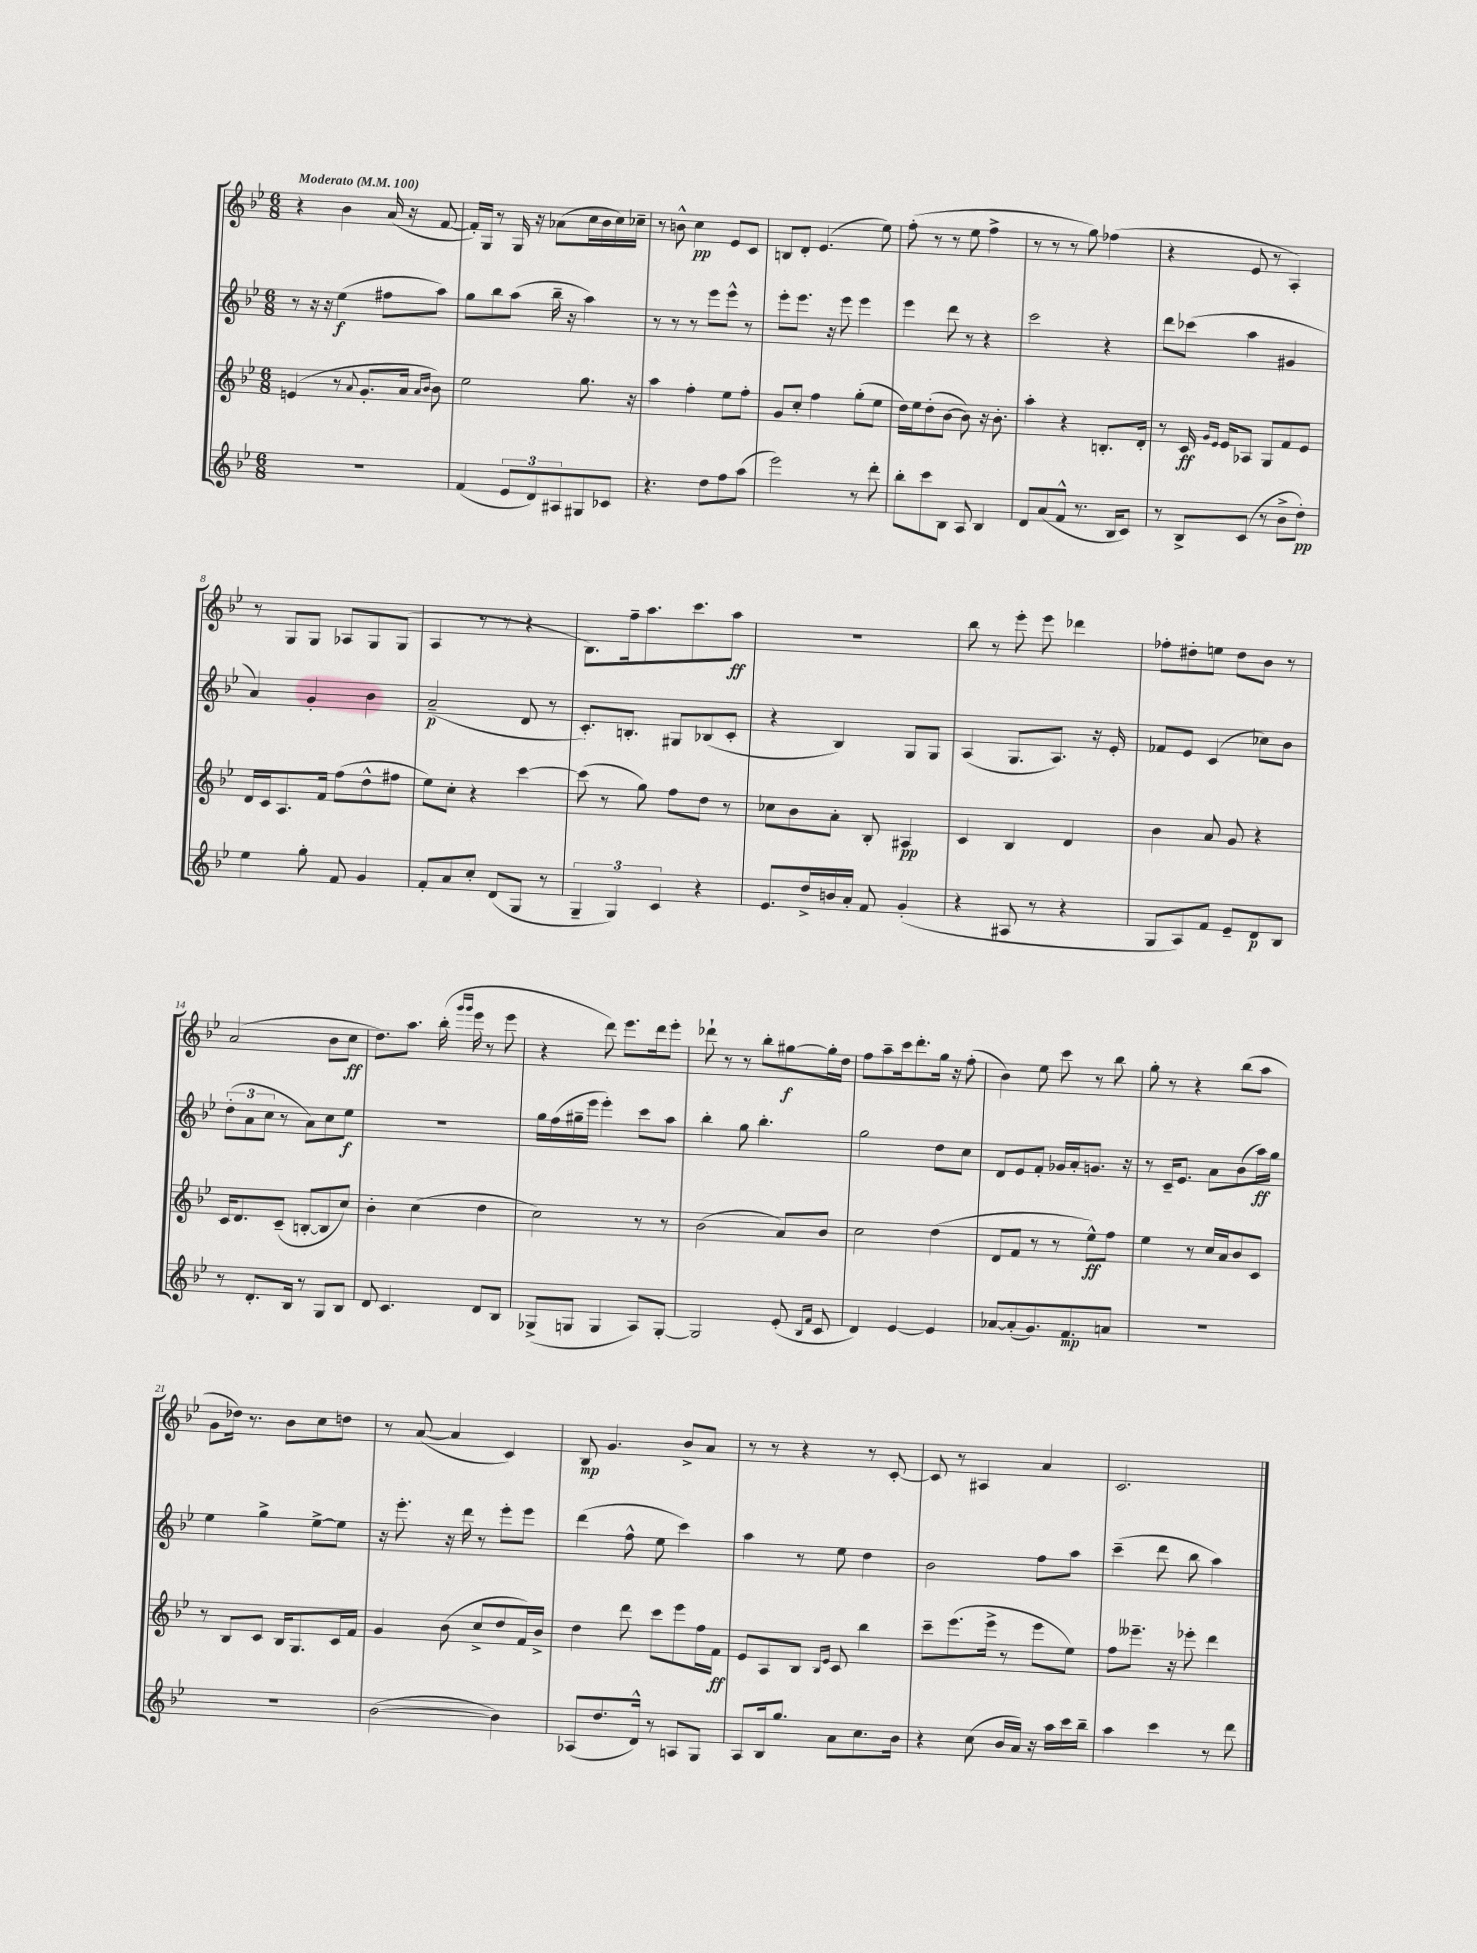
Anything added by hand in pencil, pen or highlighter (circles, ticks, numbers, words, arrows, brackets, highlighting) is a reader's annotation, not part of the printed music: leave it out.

**kern	**dynam	**kern	**dynam	**kern	**dynam	**kern	**dynam
*part4	*part4	*part3	*part3	*part2	*part2	*part1	*part1
*staff4	*staff4	*staff3	*staff3	*staff2	*staff2	*staff1	*staff1
*clefG2	*	*clefG2	*	*clefG2	*	*clefG2	*
*k[b-e-]	*	*k[b-e-]	*	*k[b-e-]	*	*k[b-e-]	*
*M6/8	*	*M6/8	*	*M6/8	*	*M6/8	*
*MM100	*	*MM100	*	*MM100	*	*MM100	*
=1	=1	=1	=1	=1	=1	=1	=1
!	!	!	!	!	!	!LO:TX:a:B:t=Moderato	!
2.r	.	(4en/	.	8r	.	4r	.
.	.	.	.	16r	.	.	.
.	.	.	.	16r	.	.	.
.	.	8r	.	(4ee-\	f	4b-\	.
.	.	8qqa/	.	.	.	.	.
.	.	8.g'/L	.	.	.	.	.
.	.	.	.	8ff#X\L	.	(16a/	.
.	.	16a/Jk	.	.	.	16r	.
.	.	16qqa/LL	.	.	.	.	.
.	.	16qqb-/JJ	.	.	.	.	.
.	.	8b-\)	.	8aa\J)	.	[8f/	.
=2	=2	=2	=2	=2	=2	=2	=2
(4f/	.	2ee-\	.	8gg\L	.	16f'/LL])	.
.	.	.	.	.	.	16G/JJ	.
.	.	.	.	8bb-\	.	8r	.
12e-/L	.	.	.	(8aa\J	.	16G/	.
.	.	.	.	.	.	16r	.
12d/)	.	.	.	.	.	.	.
.	.	.	.	16bb-~\	.	(8a-X\L	.
12A#X/	.	.	.	.	.	.	.
.	.	.	.	16r	.	.	.
8G#X/	.	8.gg\	.	4aa\)	.	16cc\L	.
.	.	.	.	.	.	16b-\	.
8c-X/J	.	.	.	.	.	16cc\)	.
.	.	16r	.	.	.	16cc-X~\JJ	.
=3	=3	=3	=3	=3	=3	=3	=3
4.r	.	4aa\	.	8r	.	8r	.
.	.	.	.	8r	.	8bn^^\	.
.	.	4ff'\	.	8r	.	4cc\	pp
8dd\L	.	.	.	8eee-\L	.	.	.
8ff\	.	8ee-\L	.	8eee-^^\J	.	8e-/L	.
(8aa\J	.	8ff'\J	.	8r	.	8c/J	.
=4	=4	=4	=4	=4	=4	=4	=4
2eee-\)	.	8g/L	.	8eee-'\L	.	8Bn/L	.
.	.	8cc'/J	.	8.eee-\J	.	8d'/J	.
.	.	4ff\	.	.	.	(4.e-/	.
.	.	.	.	16r	.	.	.
.	.	.	.	8eee-\	.	.	.
8r	.	(8gg'\L	.	4eee-\	.	.	.
8ddd'\	.	8ee-\J	.	.	.	8ee-\)	.
=5	=5	=5	=5	=5	=5	=5	=5
8bb-'\L	.	16dd\LL)	.	4eee-\	.	(8ff'\	.
.	.	16ee-\J	.	.	.	.	.
8ccc\	.	(8dd'\	.	.	.	8r	.
8B-\J	.	[8b-\J	.	8ddd\	.	8r	.
8A/	.	8b-\])	.	8r	.	8ee-\	.
4B-/	.	16r	.	4r	.	4ff^\	.
.	.	8.b-'\	.	.	.	.	.
=6	=6	=6	=6	=6	=6	=6	=6
8d/L	.	4aa'\	.	2ccc\	.	8r	.
(8a/	.	.	.	.	.	8r	.
8f^^/J	.	4r	.	.	.	8r	.
8.r	.	.	.	.	.	8gg\)	.
.	.	8.Bn'/L	.	4r	.	(4ff-X\	.
16B-/KL	.	.	.	.	.	.	.
8c/J)	.	.	.	.	.	.	.
.	.	16d'/Jk	.	.	.	.	.
=7	=7	=7	=7	=7	=7	=7	=7
8r	.	8r	.	8ddd\L	.	4r	.
8B-^/L	.	16c/	ff	(8ccc-X\J	.	.	.
.	.	16qqg/LL	.	.	.	.	.
.	.	16qqe-/JJ	.	.	.	.	.
.	.	16e-/KL	.	.	.	.	.
(8c/J	.	8A-X/J	.	4aa\	.	8e-/	.
8r	.	8G/L	.	.	.	8r	.
8b-^\L	.	8f/	.	4g#X/	.	4A'/)	.
8dd'\J)	pp	8e-/J	.	.	.	.	.
!!LO:LB:g=z
=8	=8	=8	=8	=8	=8	=8	=8
4ee-\	.	16d/LL	.	4a/)	.	8r	.
.	.	16c/J	.	.	.	.	.
.	.	8.A/	.	.	.	8G/L	.
8gg'\	.	.	.	4g'/	.	8G/J	.
.	.	16f/Jk	.	.	.	.	.
8f/	.	(8ff\L	.	.	.	8A-X/L	.
4g/	.	8dd^^\	.	4b-\	.	8G/	.
.	.	8ff#X\J	.	.	.	(8G/J	.
=9	=9	=9	=9	=9	=9	=9	=9
8f'/L	.	8ee-\L)	.	(2a~/	p	4A/	.
8a/	.	8cc'\J	.	.	.	.	.
8cc'/J	.	4r	.	.	.	8r	.
(8d/L	.	.	.	.	.	8r	.
8G/J	.	[4ccc\	.	8d/	.	4r	.
8r	.	.	.	8r	.	.	.
=10	=10	=10	=10	=10	=10	=10	=10
6G~/	.	(8ccc\]	.	8.c'/L)	.	8.B-\L)	.
.	.	8r	.	.	.	.	.
6G/)	.	.	.	.	.	.	.
.	.	.	.	8.Bn'/J	.	16ff~\k	.
.	.	8gg\)	.	.	.	8.aa\	.
6c/	.	.	.	.	.	.	.
.	.	8ff\L	.	8G#X/L	.	.	.
.	.	.	.	.	.	8.ccc\	.
4r	.	8dd\J	.	(8B-X/	.	.	.
.	.	8r	.	8c'/J	.	8aa\J	ff
=11	=11	=11	=11	=11	=11	=11	=11
8.e-/L	.	8cc-X\L	.	4r	.	2.r	.
.	.	8b-\	.	.	.	.	.
16dd^/L	.	.	.	.	.	.	.
16bn/	.	8a'\J	.	4B-/)	.	.	.
16a'/JJ	.	.	.	.	.	.	.
8f/	.	8B-'/	.	.	.	.	.
(4g'/	.	4A#X/	pp	8G/L	.	.	.
.	.	.	.	8G/J	.	.	.
=12	=12	=12	=12	=12	=12	=12	=12
4r	.	4c/	.	(4A/	.	8bb-\	.
.	.	.	.	.	.	8r	.
8A#X/	.	4B-/	.	8.G/L	.	8eee-'\	.
8r	.	.	.	.	.	8eee-\	.
.	.	.	.	8.A/J)	.	.	.
4r	.	4d/	.	.	.	4ddd-X\	.
.	.	.	.	16r	.	.	.
.	.	.	.	16e-'/	.	.	.
=13	=13	=13	=13	=13	=13	=13	=13
8G/L	.	4b-\	.	8f-X/L	.	8ff-X'\L	.
8A/)	.	.	.	8e-/J	.	8dd#X'\	.
8f/J	.	8a/	.	(4c/	.	8een\J	.
8e-~/L	.	8g/	.	.	.	8dd#\L	.
8d/	p	4r	.	8cc-X\L)	.	8b-\J	.
8B-/J	.	.	.	8b-\J	.	8r	.
!!LO:LB:g=z
=14	=14	=14	=14	=14	=14	=14	=14
8r	.	16c/KL	.	(12dd'\L	.	(2a/	.
.	.	8.d/	.	.	.	.	.
.	.	.	.	12a\	.	.	.
8.d'/L	.	.	.	.	.	.	.
.	.	.	.	12cc\J	.	.	.
.	.	(8c~/J	.	8r	.	.	.
16B-/Jk	.	.	.	.	.	.	.
8r	.	[8Bn'/L	.	8a\L)	.	.	.
8G/L	.	8B/]	.	8cc\	.	8b-\L	.
8B-/J	.	8cc/J)	.	8ee-\J	f	8cc\J	ff
=15	=15	=15	=15	=15	=15	=15	=15
8d/	.	4b-'\	.	2.r	.	8.dd\L)	.
4.c/	.	.	.	.	.	.	.
.	.	.	.	.	.	8.aa\J	.
.	.	(4cc\	.	.	.	.	.
.	.	.	.	.	.	(16bb-'\	.
.	.	.	.	.	.	16qqggg/LL	.
.	.	.	.	.	.	16qqggg/JJ	.
.	.	.	.	.	.	16eee-\	.
8d/L	.	4dd\	.	.	.	8r	.
8B-/J	.	.	.	.	.	8eee-\	.
=16	=16	=16	=16	=16	=16	=16	=16
(8G-X^/L	.	2cc\)	.	16gg\LL	.	4r	.
.	.	.	.	(16ff\	.	.	.
8Gn/J	.	.	.	16gg#X~\	.	.	.
.	.	.	.	16eee-\JJ	.	.	.
4G/	.	.	.	4eee-'\)	.	8ddd\)	.
.	.	.	.	.	.	8.eee-\L	.
8A/L)	.	8r	.	8ccc\L	.	.	.
.	.	.	.	.	.	16ddd\k	.
[8G'/J	.	8r	.	8aa\J	.	8eee-'\J	.
=17	=17	=17	=17	=17	=17	=17	=17
2G/]	.	(2b-\	.	4bb-'\	.	8ddd-X`\	.
.	.	.	.	.	.	8r	.
.	.	.	.	8gg\	.	8r	.
.	.	.	.	4.bb-'\	.	8bb-'\L	.
(8e-'/	.	8a/L)	.	.	.	[8gg#X\	f
16qqB-/LL	.	.	.	.	.	.	.
16qqf/JJ	.	.	.	.	.	.	.
8c/	.	8b-/J	.	.	.	16gg#'\L]	.
.	.	.	.	.	.	16dd\JJ	.
=18	=18	=18	=18	=18	=18	=18	=18
4d/)	.	2cc\	.	2gg\	.	8ff\L	.
.	.	.	.	.	.	8aa~\	.
[4e-/	.	.	.	.	.	16ccc\k	.
.	.	.	.	.	.	8.ddd'\	.
4e-/]	.	(4dd\	.	8dd\L	.	16gg\Jk	.
.	.	.	.	.	.	16r	.
.	.	.	.	8cc\J	.	(8ff'\	.
=19	=19	=19	=19	=19	=19	=19	=19
[8a-X/L	.	8d/L	.	8d/L	.	4b-\)	.
(8a-'/]	.	8f/J	.	8e-/	.	.	.
8.g/)	.	8r	.	8f'/J	.	8ee-\	.
.	.	8r	.	16g-X/LL	.	8ccc\	.
8.f/	mp	.	.	16a'/J	.	.	.
.	.	8ee-^^\L)	ff	8.gn/J	.	8r	.
8an/J	.	8ff\J	.	.	.	8bb-\	.
.	.	.	.	16r	.	.	.
=20	=20	=20	=20	=20	=20	=20	=20
2.r	.	4ee-\	.	8r	.	8gg'\	.
.	.	.	.	16c~/KL	.	8r	.
.	.	.	.	8.e-/J	.	.	.
.	.	8r	.	.	.	4r	.
.	.	16cc/LL	.	8a\L	.	.	.
.	.	16a/J	.	.	.	.	.
.	.	8b-/	.	(8b-\	.	(8bb-\L	.
.	.	8c/J	.	16aa\L)	ff	8aa\J	.
.	.	.	.	16gg\JJ	.	.	.
!!LO:LB:g=z
=21	=21	=21	=21	=21	=21	=21	=21
2.r	.	8r	.	4ee-\	.	8g\L	.
.	.	8B-/L	.	.	.	16dd-X\Jk)	.
.	.	.	.	.	.	8.r	.
.	.	8c/J	.	4gg^\	.	.	.
.	.	16B-/KL	.	.	.	8b-\L	.
.	.	8.G/	.	.	.	.	.
.	.	.	.	[8ee-^\L	.	8cc\	.
.	.	16c/L	.	8ee-\J]	.	8ddn\J	.
.	.	16f/JJ	.	.	.	.	.
=22	=22	=22	=22	=22	=22	=22	=22
([2b-\	.	4g/	.	16r	.	8r	.
.	.	.	.	8.eee-'\	.	.	.
.	.	.	.	.	.	([8a/	.
.	.	(8b-\	.	16r	.	4a/]	.
.	.	.	.	16ddd\	.	.	.
.	.	8cc^/L	.	8r	.	.	.
4b-\])	.	8dd/	.	8eee-'\L	.	4c/)	.
.	.	16f/L)	.	8eee-\J	.	.	.
.	.	16b-^/JJ	.	.	.	.	.
=23	=23	=23	=23	=23	=23	=23	=23
(8A-X/L	.	4dd\	.	(4ddd\	.	8B-/	mp
8.dd/	.	.	.	.	.	4.g/	.
.	.	8ddd\	.	8ff^^\	.	.	.
16d^^/Jk)	.	.	.	.	.	.	.
8r	.	8ccc\L	.	8ee-\	.	.	.
8An/L	.	8eee-\	.	4ccc\)	.	8b-^/L	.
8G/J	.	16ff\L	.	.	.	8a/J	.
.	.	16f\JJ	ff	.	.	.	.
=24	=24	=24	=24	=24	=24	=24	=24
8A/L	.	8e-/L	.	4aa\	.	8r	.
16B-/k	.	8A/	.	.	.	8r	.
8.gg/J	.	.	.	.	.	.	.
.	.	8B-/J	.	8r	.	4r	.
.	.	16qqB-/LL	.	.	.	.	.
.	.	16qqe-/JJ	.	.	.	.	.
8a\L	.	8c/	.	8ee-\	.	.	.
8.cc\	.	4bb-\	.	4dd\	.	8r	.
.	.	.	.	.	.	[8c'/	.
16b-\Jk	.	.	.	.	.	.	.
=25	=25	=25	=25	=25	=25	=25	=25
4r	.	8ccc~\L	.	2b-\	.	8c/]	.
.	.	(8.eee-\	.	.	.	8r	.
(8cc\	.	.	.	.	.	4A#X/	.
.	.	16eee-^\Jk	.	.	.	.	.
16b-/LL	.	8r	.	.	.	.	.
16a/JJ)	.	.	.	.	.	.	.
16r	.	8eee-\L	.	8ff\L	.	4a/	.
16aa\LL	.	.	.	.	.	.	.
16ccc\	.	8ee-\J)	.	8aa\J	.	.	.
16bb-~\JJ	.	.	.	.	.	.	.
=26	=26	=26	=26	=26	=26	=26	=26
4aa\	.	8ff\L	.	(4ccc~\	.	2.c/	.
.	.	8.eee--X~\J	.	.	.	.	.
4ccc\	.	.	.	8ddd\	.	.	.
.	.	16r	.	.	.	.	.
.	.	8eee-X'\	.	8bb-\	.	.	.
8r	.	4ddd\	.	4aa\)	.	.	.
8ddd\	.	.	.	.	.	.	.
==	==	==	==	==	==	==	==
*-	*-	*-	*-	*-	*-	*-	*-
